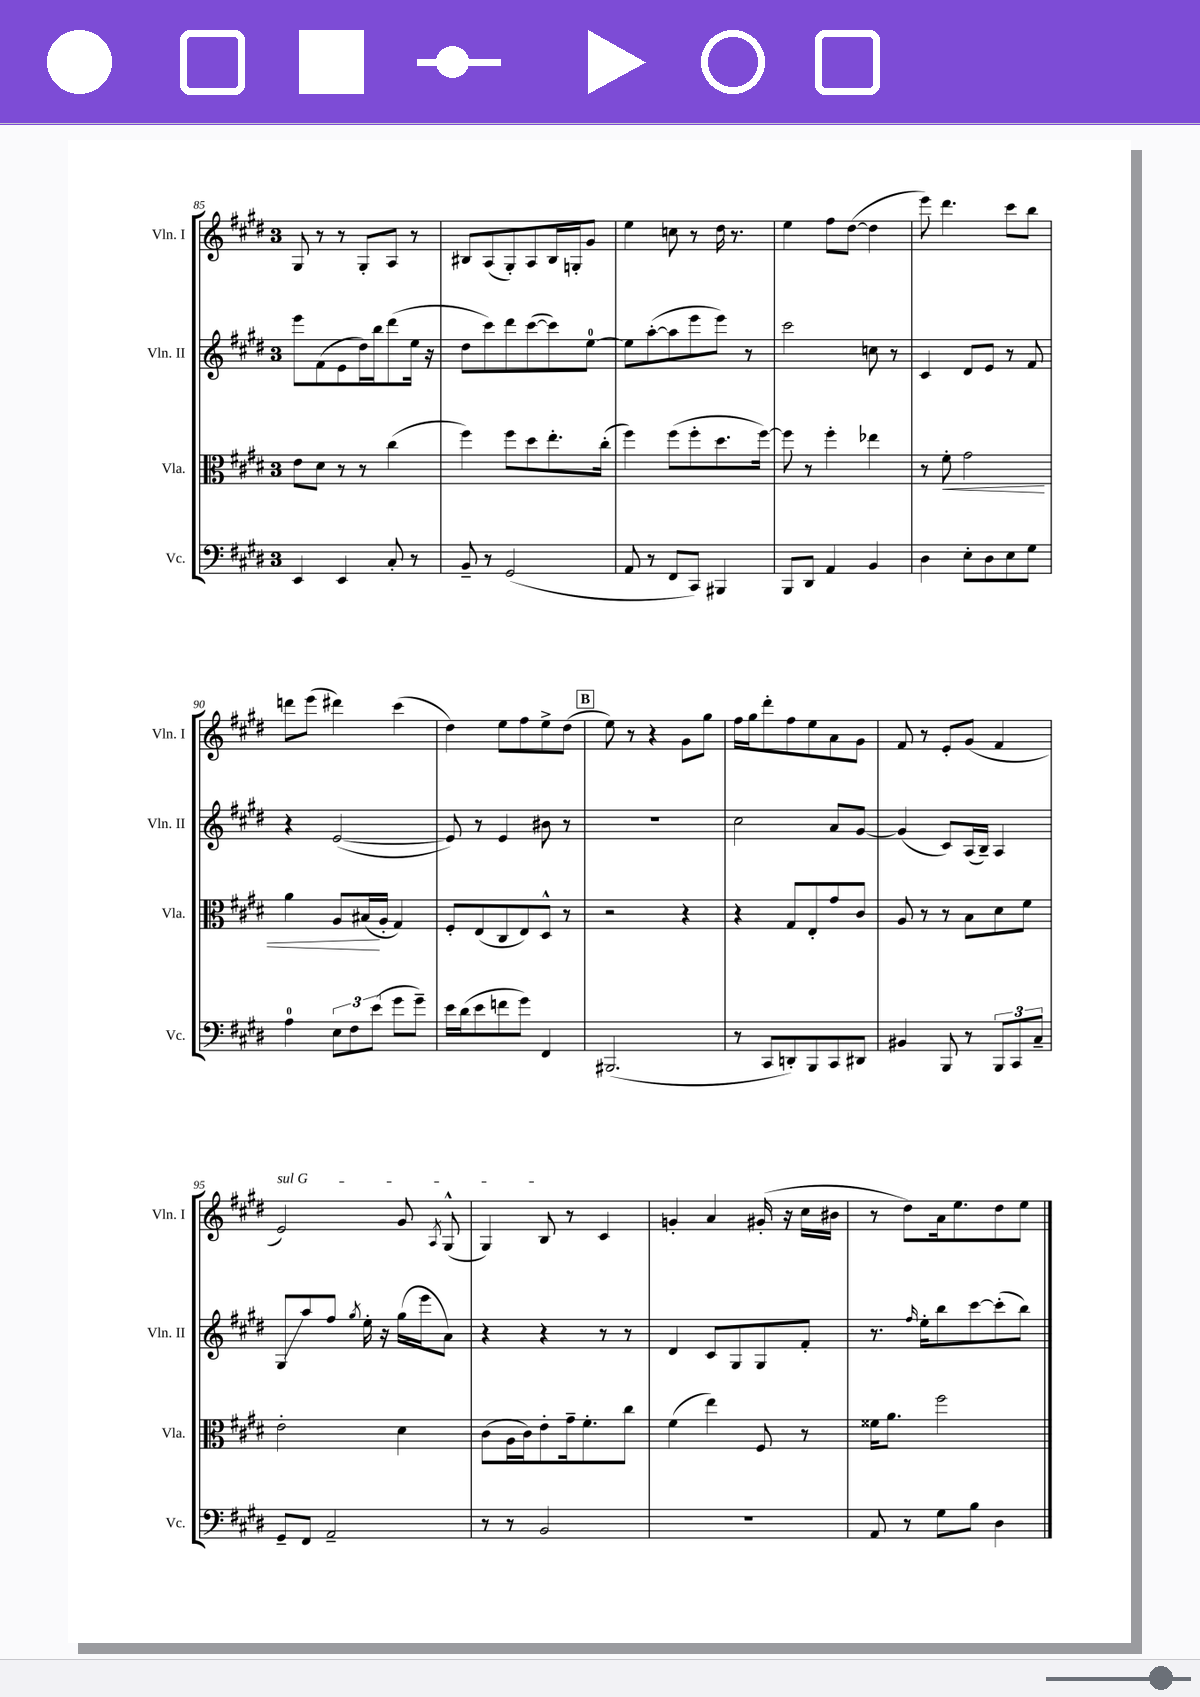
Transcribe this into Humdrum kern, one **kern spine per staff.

**kern	**kern	**kern	**kern
*staff4	*staff3	*staff2	*staff1
*clefF4	*clefC3	*clefG2	*clefG2
*k[f#c#g#d#]	*k[f#c#g#d#]	*k[f#c#g#d#]	*k[f#c#g#d#]
*M3/4	*M3/4	*M3/4	*M3/4
4EE	8e	8eee	8G#
.	8d#	(8f#	8r
4EE	8r	8e	8r
.	8r	16dd#)	8G#'
.	.	16bb	.
8C#'	(4cc#	(8ddd#	8A
8r	.	16ee	8r
.	.	16r	.
=	=	=	=
8BB~	4ff#)	8dd#	8B#
8r	.	8ccc#)	(8A
(2GG#	8ff#	8ddd#	8G#')
.	8dd#	([8ccc#	8A
.	8.ee'	8ccc#])	16B#
.	.	.	16G'
.	.	[8ee	8g#
.	(16cc#'	.	.
=	=	=	=
8AA	4ff#)	8ee]	4ee
8r	.	([8aa'	.
8FF#	(8ff#	8aa]	8cc
8CC#)	8ff#'	8eee	8r
4BBB#	8.dd#	8eee)	16dd#
.	.	.	8.r
.	.	8r	.
.	[16ff#)	.	.
=	=	=	=
8BBB	8ff#]	2ccc#	4ee
8DD#	8r	.	.
4AA	4ff#'	.	8ff#
.	.	.	([8dd#
4BB	4ee-	8cc	4dd#]
.	.	8r	.
=	=	=	=
4D#	8r	4c#	8eee)
.	8f#'	.	4.ddd#
8E'	2g#	8d#	.
8D#	.	8e	.
8E	.	8r	8ccc#
8G#	.	8f#	8bb
=	=	=	=
4A	4a	4r	8ddd
.	.	.	(8eee
12E	8A	([2e	4ddd#)
12F#	.	.	.
.	(16B#	.	.
(12e	.	.	.
.	16A'	.	.
8g#	4G#)	.	(4ccc#
8g#~)	.	.	.
=	=	=	=
16e	8F#'	8e])	4dd#)
(16d#	.	.	.
8e	(8E	8r	.
8f	8C#	4e	8ee
8g#)	8E)	.	8ff#
4FF#	8D#^^	8b#	8ee^
.	8r	8r	(8dd#
=	=	=	=
(2.BBB#	2r	2.r	8ee)
.	.	.	8r
.	.	.	4r
.	4r	.	8g#
.	.	.	8gg#
=	=	=	=
8r	4r	2cc#	16ff#
.	.	.	16gg#
8CC#	.	.	8ddd#'
8DD')	8G#	.	8ff#
8BBB	8E'	.	8ee
8CC#	8g#	8a	8a
8DD#	8c#	[8g#	8g#
=	=	=	=
4BB#	8A	(4g#]	8f#
.	8r	.	8r
8BBB	8r	8c#)	8e'
8r	8B	(16A	(8g#
.	.	16B~)	.
12BBB	8d#	4A	4f#
12CC#	.	.	.
.	8f#	.	.
12C#~	.	.	.
=	=	=	=
8GG#~	2e'	8G#	2e)
8FF#	.	8aa	.
2AA~	.	8ff#	.
.	.	8qgg#	.
.	.	16ee'	.
.	.	16r	.
.	4d#	(16gg#	8g#
.	.	16eee	.
.	.	.	8qA
.	.	8a)	(8G#^^
=	=	=	=
8r	(8c#	4r	4G#)
8r	16A	.	.
.	16c#)	.	.
2BB	8e'	4r	8B
.	16g#~	.	8r
.	8.f#'	.	.
.	.	8r	4c#
.	8cc#	8r	.
=	=	=	=
2.r	(4f#	4d#	4g'
.	4ee)	8c#	4a
.	.	8G#	.
.	8F#	8G#	(16g#'
.	.	.	16r
.	8r	8f#'	16cc#
.	.	.	16b#
=	=	=	=
8AA	16f##	8.r	8r
.	8.a	.	.
8r	.	.	8dd#)
.	.	16qqff#	.
.	.	16ee'	.
8G#	2ff#	8bb	16a
.	.	.	8.ee
8B	.	[8ccc#	.
4D#	.	(8ccc#']	8dd#
.	.	8bb)	8ee
==	==	==	==
*-	*-	*-	*-
